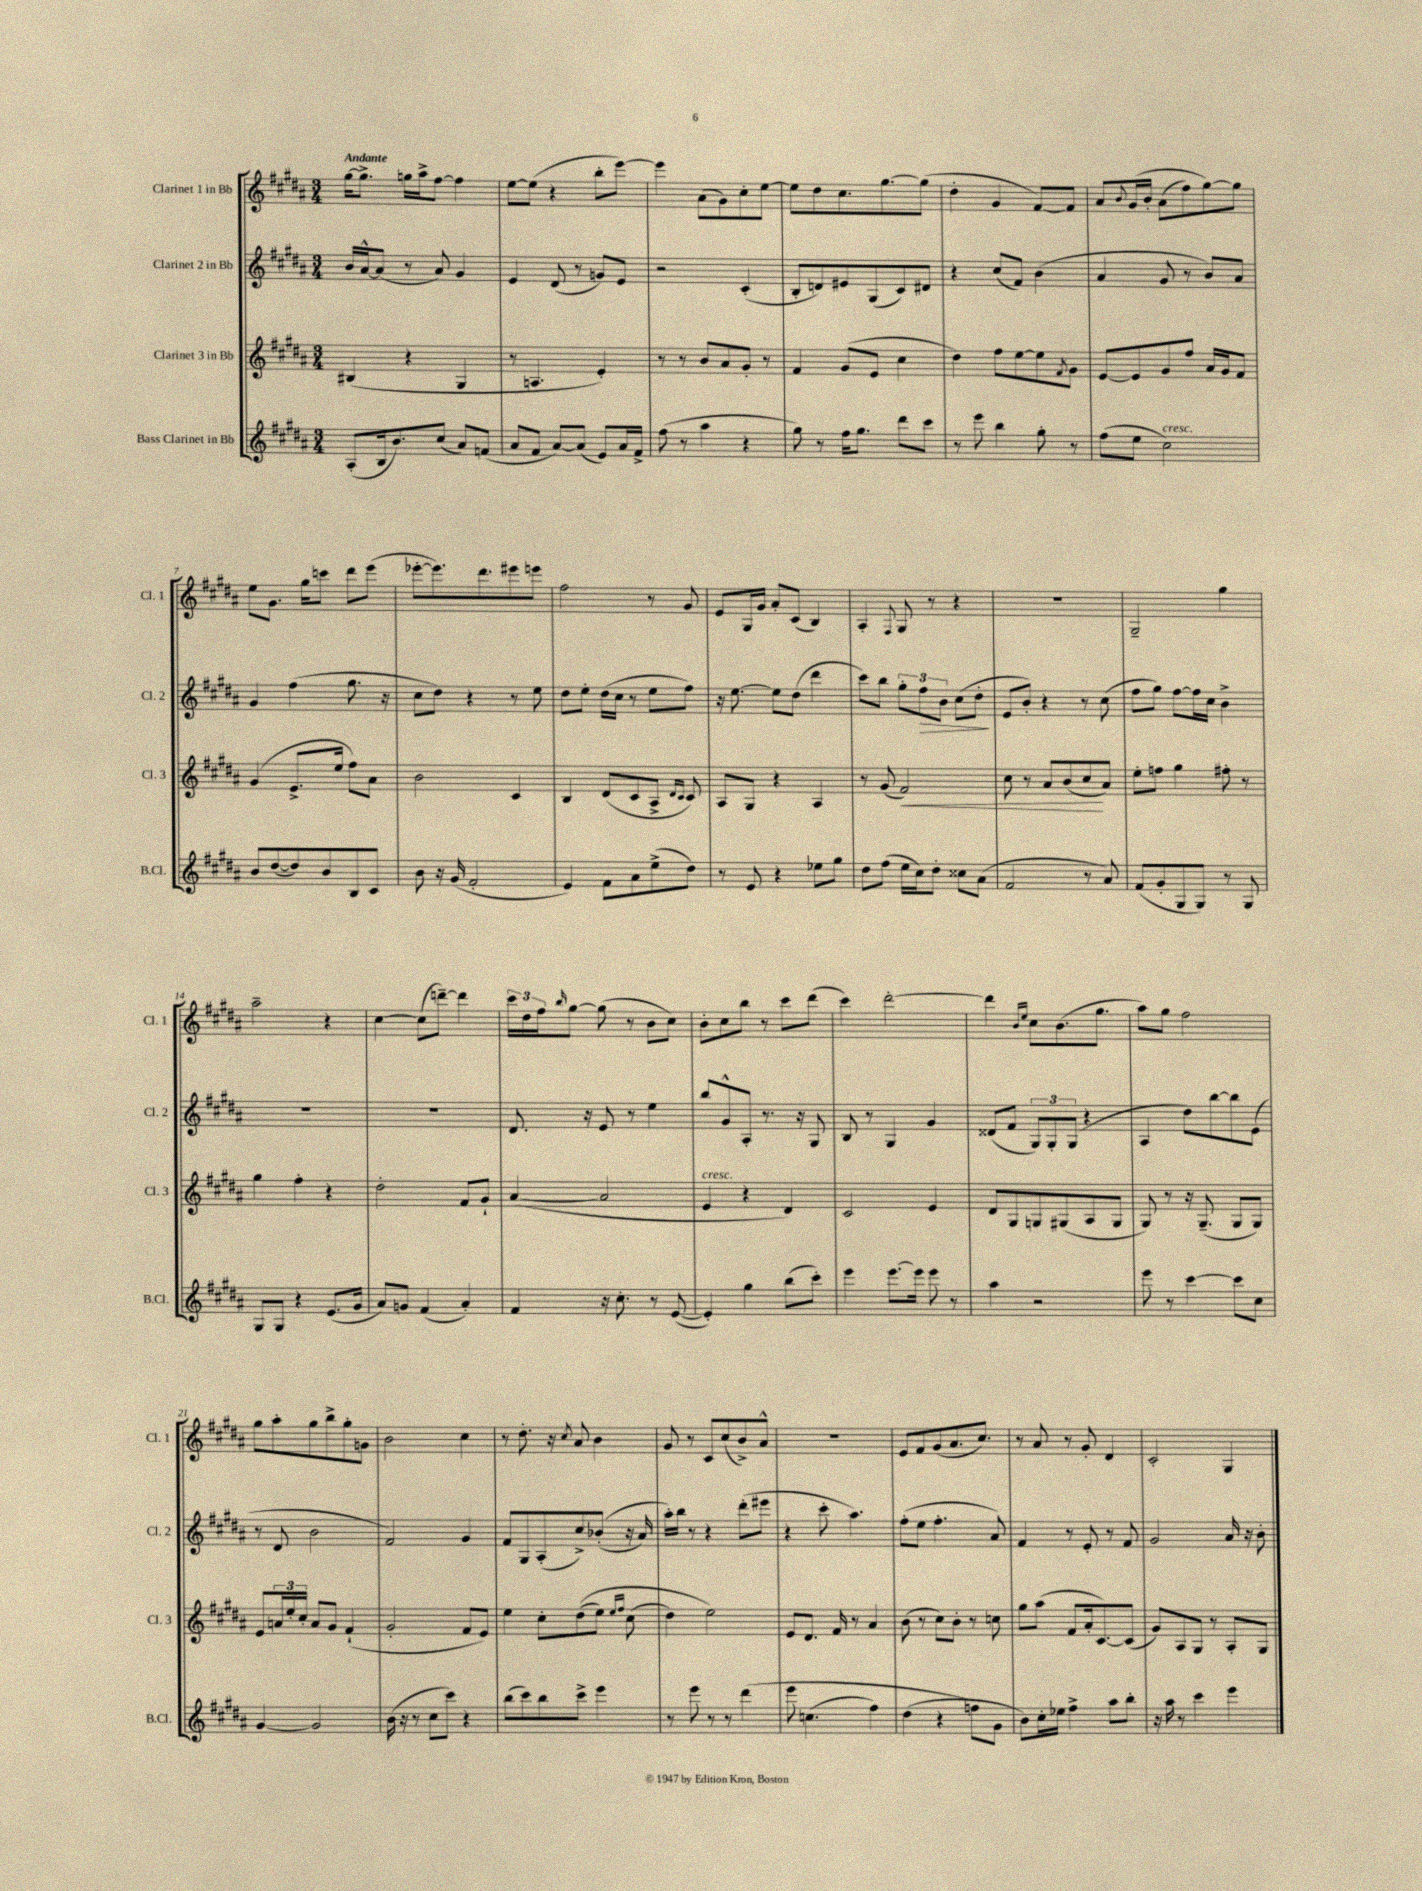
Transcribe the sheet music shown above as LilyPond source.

<<
\new StaffGroup <<
\new Staff = "s0" \with { instrumentName = "Clarinet 1 in Bb" shortInstrumentName = "Cl. 1" } {
    \clef treble \key b \major \numericTimeSignature \time 3/4 \tempo "Andante"
    gis''16~ gis''8.-> g''16 ais''16-> fis''8~ fis''4 |
    e''8~ e''8( r4 b''8-. e'''8~) |
    e'''4 ais'8( gis'8) cis''8-. e''8~ |
    e''8 dis''8 cis''8. gis''8.~ gis''8( |
    dis''4-. gis'4 fis'8~) fis'8 |
    ais'8 \appoggiatura { b'8 } gis'16\( b'16-. ais'8( fis''8) gis''8~\) gis''8 |
    e''8 gis'8. gis''16 c'''8 dis'''8 e'''8( |
    ees'''8~-. ees'''8.) dis'''8. eis'''8 e'''8 |
    fis''2 r8 gis'8 |
    e'8 gis16 gis'16 ais'8-. cis'8( b4) |
    ais4-. \appoggiatura { fis8 } gis8 r8 r4 |
    R2. |
    gis2-- gis''4 |
    ais''2-- r4 |
    cis''4~ cis''8( d'''8~--) d'''4 |
    \tuplet 3/2 { cis'''16 dis''16 fis''16 } \grace { b''16 } gis''8~ gis''8( r8 b'8 cis''8) |
    b'8-. cis''8 b''8 r8 cis'''8 dis'''8( |
    cis'''4) dis'''2~-. |
    dis'''4 \grace { b'16 e''16 } cis''8 b'8.( gis''8. |
    ais''8) gis''8 fis''2 |
    gis''8 ais''8-. gis''8 b''8-> gis''8-. g'8 |
    b'2 cis''4 |
    r8 dis''8.-. r16 \acciaccatura { cis''8 } ais'8 b'4 |
    gis'8 r8 cis'8 cis''8( b'8->) ais'8-^ |
    R2. |
    e'8 fis'8 gis'8( ais'8. cis''8.) |
    r8 ais'8 r8 gis'8-. dis'4 |
    cis'2-. gis4 \bar "|." |
}
\new Staff = "s1" \with { instrumentName = "Clarinet 2 in Bb" shortInstrumentName = "Cl. 2" } {
    \clef treble \key b \major \numericTimeSignature \time 3/4
    b'16 ais'16~-^ ais'8( r8 ais'8) gis'4 |
    e'4 dis'8( r8 g'8) e'8 |
    r2 cis'4-.( |
    b8-. d'8) eis'8 gis8( cis'8) dis'8 |
    r4 cis''8( fis'8) b'4( |
    ais'4 gis'8 r8 b'8) ais'8 |
    gis'4 fis''4( gis''8. r16 |
    cis''8 dis''8) r4 r8 e''8 |
    dis''8 e''8-. dis''16( cis''16 r8 e''8 fis''8) |
    r16 e''8.~ e''8 dis''8( dis'''4 |
    cis'''8) b''8 \tuplet 3/2 { gis''8-. fis''8\> b'8 } cis''8( dis''8-.\! |
    e'8 b'8-.) r4 r8 cis''8( |
    fis''8 gis''8) fis''8~ fis''16 cis''16 b'4-> |
    R2. |
    R2. |
    dis'8. r16 e'8 r8 e''4 |
    b''8 gis'8-^ ais8-. r8. r16 gis8 |
    b8 r8 gis4 gis'4 |
    disis'8( fis'8 \tuplet 3/2 { gis8) gis8-. gis8( } r4 |
    ais4 dis''8) b''8~ b''8 e'8( |
    r8 dis'8 b'2 |
    fis'2) gis'4 |
    fis'8 gis8 ais8-.( cis''8->) bes'8-.(\( r16 ais'16) |
    ais''16-.\) b''16 r8 r4 dis'''8-.( eis'''8 |
    r4 cis'''8-. ais''4.) |
    fis''8-.( e''8 fis''4.-. ais'8) |
    fis'4 r8 e'8-. r8 fis'8 |
    gis'2 ais'16 r16 b'8-. \bar "|." |
}
\new Staff = "s2" \with { instrumentName = "Clarinet 3 in Bb" shortInstrumentName = "Cl. 3" } {
    \clef treble \key b \major \numericTimeSignature \time 3/4
    bis4( r4 gis4 |
    r8 a4. e'4-.) |
    r8 r8 b'8 ais'8 gis'8-. r8 |
    fis'4 gis'8( e'8 cis''4 |
    dis''4) fis''8 e''8~ e''8 \acciaccatura { fis'8 } gis'8 |
    e'8~ e'8 gis'8 fis''8 ais'16 gis'16 fis'8 |
    gis'4( e'8.-> e''16 fis''8) ais'8 |
    b'2 cis'4 |
    b4 dis'8( cis'8 ais8-> \grace { dis'16 cis'16 } cis'8) |
    ais8 gis8 r4 ais4 |
    r8 gis'8( fis'2\<) |
    cis''8 r8 ais'8 b'8( cis''8\! ais'8) |
    e''8-. f''8 gis''4 fis''8-. r8 |
    gis''4 fis''4-. r4 |
    dis''2-. fis'8 gis'8-! |
    ais'4~( ais'2 |
    e'4^\markup { \italic "cresc." } r4 dis'4) |
    cis'2 e'4 |
    dis'8 gis8 g8 gis8( ais8 gis8 |
    gis8) r8 r16 gis8.--( gis8 gis8) |
    e'8 \tuplet 3/2 { a'16 e''16-. cis''16-. } a'8 gis'8 fis'4-!( |
    gis'2-. fis'8 e'8) |
    e''4 cis''8-. dis''8(\( e''8) \grace { e''16 fis''16 } cis''8( |
    dis''4) e''2\) |
    e'8 dis'8. fis'16 r8 ais'4 |
    b'8( r8 cis''8) b'8-. r8 c''8 |
    gis''8 ais''8( fis'8 ais'16-. cis'8.~) cis'8( |
    gis'8) ais8 gis8 r8 ais8-. gis8 \bar "|." |
}
\new Staff = "s3" \with { instrumentName = "Bass Clarinet in Bb" shortInstrumentName = "B.Cl." } {
    \clef treble \key b \major \numericTimeSignature \time 3/4
    ais8-.( b16 b'8.) cis''8( ais'8) f'8( |
    ais'8 fis'8 ais'8~) ais'8( e'8) ais'16 fis'16-> |
    fis''8( r8 ais''4 r4 |
    gis''8) r8 fis''16 gis''8. dis'''8 cis'''8 |
    r8 e'''8 b''4 gis''8-. r8 |
    fis''8( e''8 cis''2^\markup { \italic "cresc." }) |
    b'8 dis''8~( dis''8) b'8 b8 cis'8 |
    b'8 r16 gis'16( fis'2-. |
    e'4) fis'8 ais'8 e''8->( dis''8) |
    r8 e'8 r4 ees''8 gis''8 |
    dis''8 fis''8( e''16 cis''16) dis''8-. cisis''8 ais'8( |
    fis'2 r8 ais'8) |
    fis'8( gis'8-. gis8 gis8) r8 gis8 |
    gis8 gis8 r4 e'8.( gis'16 |
    ais'8) g'8 fis'4( ais'4-.) |
    fis'4 r16 cis''8.-. r8 e'8~( |
    e'4-.) gis''4 b''8( cis'''8-.) |
    e'''4 e'''8.~ e'''16 e'''8 r8 |
    ais''4 r2 |
    e'''8 r8 cis'''4~ cis'''8 cis''8 |
    gis'4~ gis'2 |
    b'16( r16 r8 cis''8 cis'''8) r4 |
    b''8( cis'''8) b''8 cis'''8-> e'''4 |
    r8 e'''8 r8 r8 dis'''4\( |
    e'''8 c''4.( fis''4) |
    dis''4( r4 f''8\) gis'8 |
    b'8) cis''16-. ees''16 fis''4-> ais''8 b''8-. |
    r16 ais''16 r8 cis'''4 e'''4 \bar "|." |
}
>>
>>
